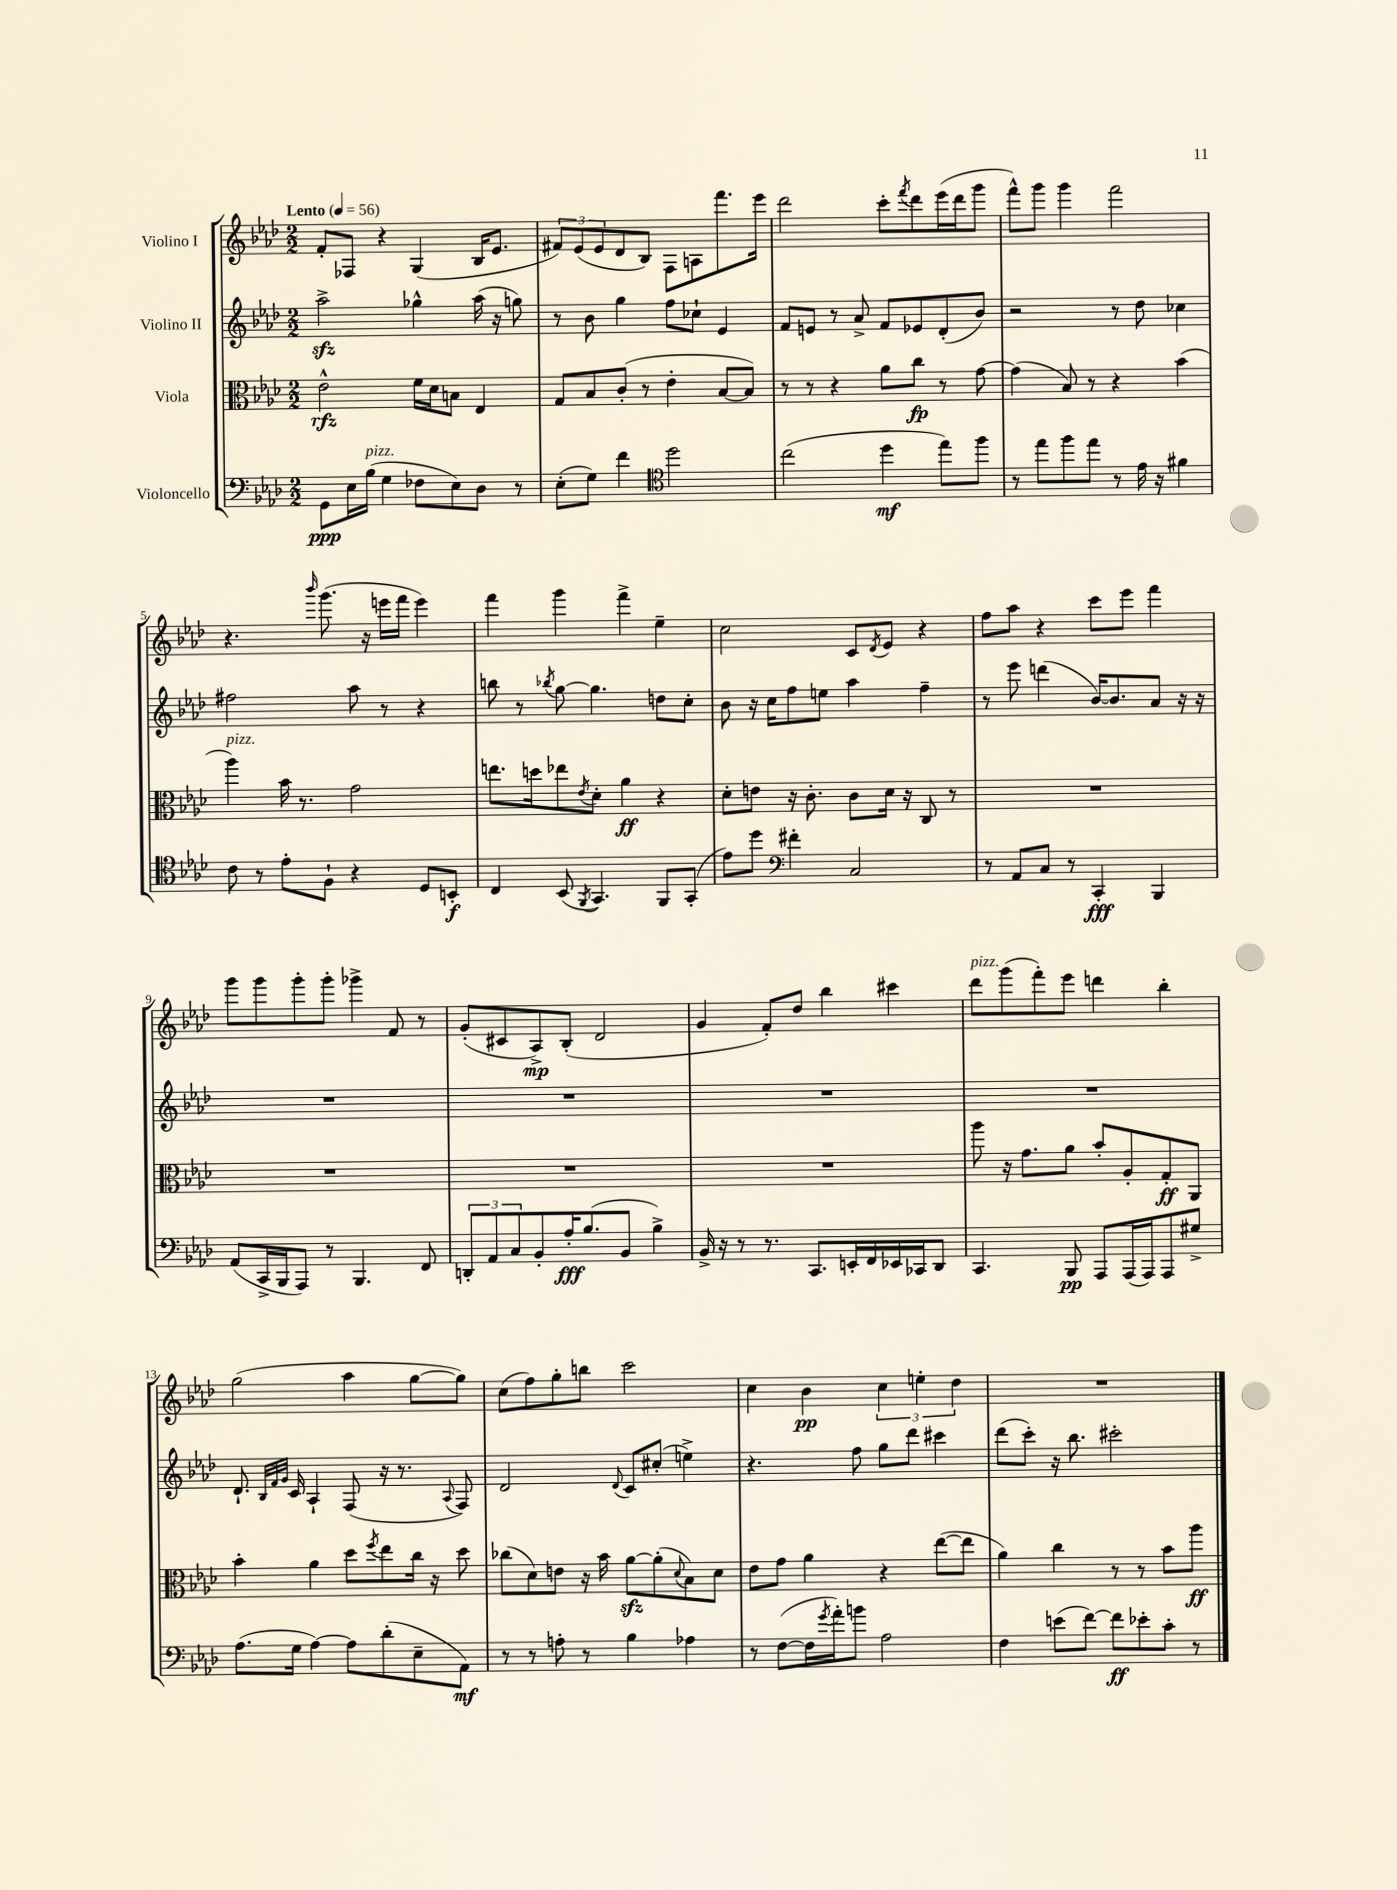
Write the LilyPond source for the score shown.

<<
\new StaffGroup <<
\new Staff = "s0" \with { instrumentName = "Violino I" } {
    \clef treble \key aes \major \numericTimeSignature \time 2/2 \tempo "Lento" 4 = 56
    f'8-. fes8 r4 g4( bes16 ees'8. |
    \tuplet 3/2 { fis'8) ees'8( ees'8 } des'8 bes8) f8 a8 f'''8. ees'''16 |
    des'''2 c'''8-. \acciaccatura { f'''8 } des'''8 ees'''16( des'''16 g'''8 |
    f'''8-^) g'''8 g'''4 f'''2 |
    r4. \grace { bes'''16 } g'''8.( r16 e'''16 f'''16 e'''4) |
    f'''4 g'''4 f'''4-> ees''4-- |
    c''2 c'8 \acciaccatura { des'8 } ees'8 r4 |
    f''8 aes''8 r4 c'''8 ees'''8 f'''4 |
    g'''8 g'''8 g'''8-. g'''8-. ges'''4-> f'8 r8 |
    g'8-.( cis'8 aes8->\mp) bes8-.( des'2 |
    g'4 f'8-.) des''8 bes''4 cis'''4 |
    des'''8^\markup { \italic "pizz." } g'''8( f'''8-.) ees'''8 d'''4 bes''4-. |
    g''2( aes''4 g''8~ g''8) |
    c''8( f''8) g''8-. b''8 c'''2 |
    c''4 bes'4\pp \tuplet 3/2 { c''4 e''4-. des''4 } |
    R1 \bar "|." |
}
\new Staff = "s1" \with { instrumentName = "Violino II" } {
    \clef treble \key aes \major \numericTimeSignature \time 2/2
    aes''2->\sfz ges''4-^ aes''16( r16 g''8) |
    r8 bes'8 g''4 f''8 ces''8-! ees'4 |
    f'8 e'8 r8 aes'8-> f'8 ees'8 des'8-.( bes'8) |
    r2 r8 des''8 ces''4 |
    fis''2 aes''8 r8 r4 |
    b''8 r8 \acciaccatura { bes''8 } g''8~ g''4. d''8 c''8-. |
    bes'8 r16 c''16 f''8 e''8 aes''4 f''4-- |
    r8 ees'''8 d'''4( bes'16~) bes'8. aes'8 r16 r16 |
    R1 |
    R1 |
    R1 |
    R1 |
    des'8.-! \grace { bes32 f'32 g'32 } c'16 aes4-! f8( r16 r8. \appoggiatura { aes8 } f8) |
    des'2 \appoggiatura { des'8 } c'8 cis''8-.( e''4->) |
    r4. f''8 g''8 des'''8 cis'''4 |
    des'''8( c'''8-.) r16 bes''8. cis'''2-. \bar "|." |
}
\new Staff = "s2" \with { instrumentName = "Viola" } {
    \clef alto \key aes \major \numericTimeSignature \time 2/2
    ees'2-^\rfz f'16 des'16 b8 ees4 |
    g8 bes8 c'8-.( r8 ees'4-. bes8~ bes8) |
    r8 r8 r4 aes'8 c''8\fp r8 g'8~ |
    g'4( bes8) r8 r4 bes'4( |
    aes''4^\markup { \italic "pizz." }) bes'16 r8. g'2 |
    e''8. d''16 ees''8 \acciaccatura { ees'8 } des'8-. aes'4\ff r4 |
    des'8-. e'8 r16 c'8.-. c'8 des'16 r16 c8 r8 |
    R1 |
    R1 |
    R1 |
    R1 |
    aes''8 r16 g'8. aes'8 bes'8-. aes8-. g8-.\ff aes,8 |
    bes'4-. aes'4 des''8 \acciaccatura { f''8 } ees''8 c''16 r16 des''8 |
    ces''8( des'8) e'8 r16 bes'16 aes'8~\sfz aes'8-.( \appoggiatura { des'8 } bes8) des'8 |
    ees'8 g'8 aes'4 r4 ees''8~( ees''8 |
    aes'4) c''4 r8 r8 bes'8 aes''8\ff \bar "|." |
}
\new Staff = "s3" \with { instrumentName = "Violoncello" } {
    \clef bass \key aes \major \numericTimeSignature \time 2/2
    g,8\ppp ees16 bes16^\markup { \italic "pizz." }( g4 fes8 ees8) des8 r8 |
    ees8-.( g8) f'4 \clef tenor des''2 |
    c''2( des''4\mf ees''8) f''8 |
    r8 ees''8 f''8 ees''8 r8 ees'16 r16 fis'4 |
    c'8 r8 ees'8-. f8-! r4 des8 b,8-.\f |
    c4 bes,8( \acciaccatura { f,8 } g,4.) f,8 g,8-.( |
    ees'8) des''8 \clef bass fis'4-. c2 |
    r8 aes,8 c8 r8 c,4-.\fff bes,,4 |
    aes,8( c,16-> bes,,16 aes,,8) r8 bes,,4. f,8 |
    \tuplet 3/2 { d,8-. aes,8 c8 } bes,8-. aes16-.\fff bes8.( bes,8 bes4->) |
    bes,16-> r16 r8 r8. c,8. e,16-. f,16 ees,16 ces,16 des,8 |
    c,4. bes,,8\pp aes,,8 aes,,16( aes,,16) aes,,8 gis8-> |
    aes8.( g16 aes4~) aes8 des'8-.( ees8-- aes,8\mf) |
    r8 r8 a8-. r8 bes4 aes4 |
    r8 f8~( f16 \acciaccatura { g'8 } aes'16-.) b'8 aes2 |
    f4 e'8( f'8~) f'8\ff ees'8-. c'8-. r8 \bar "|." |
}
>>
>>
